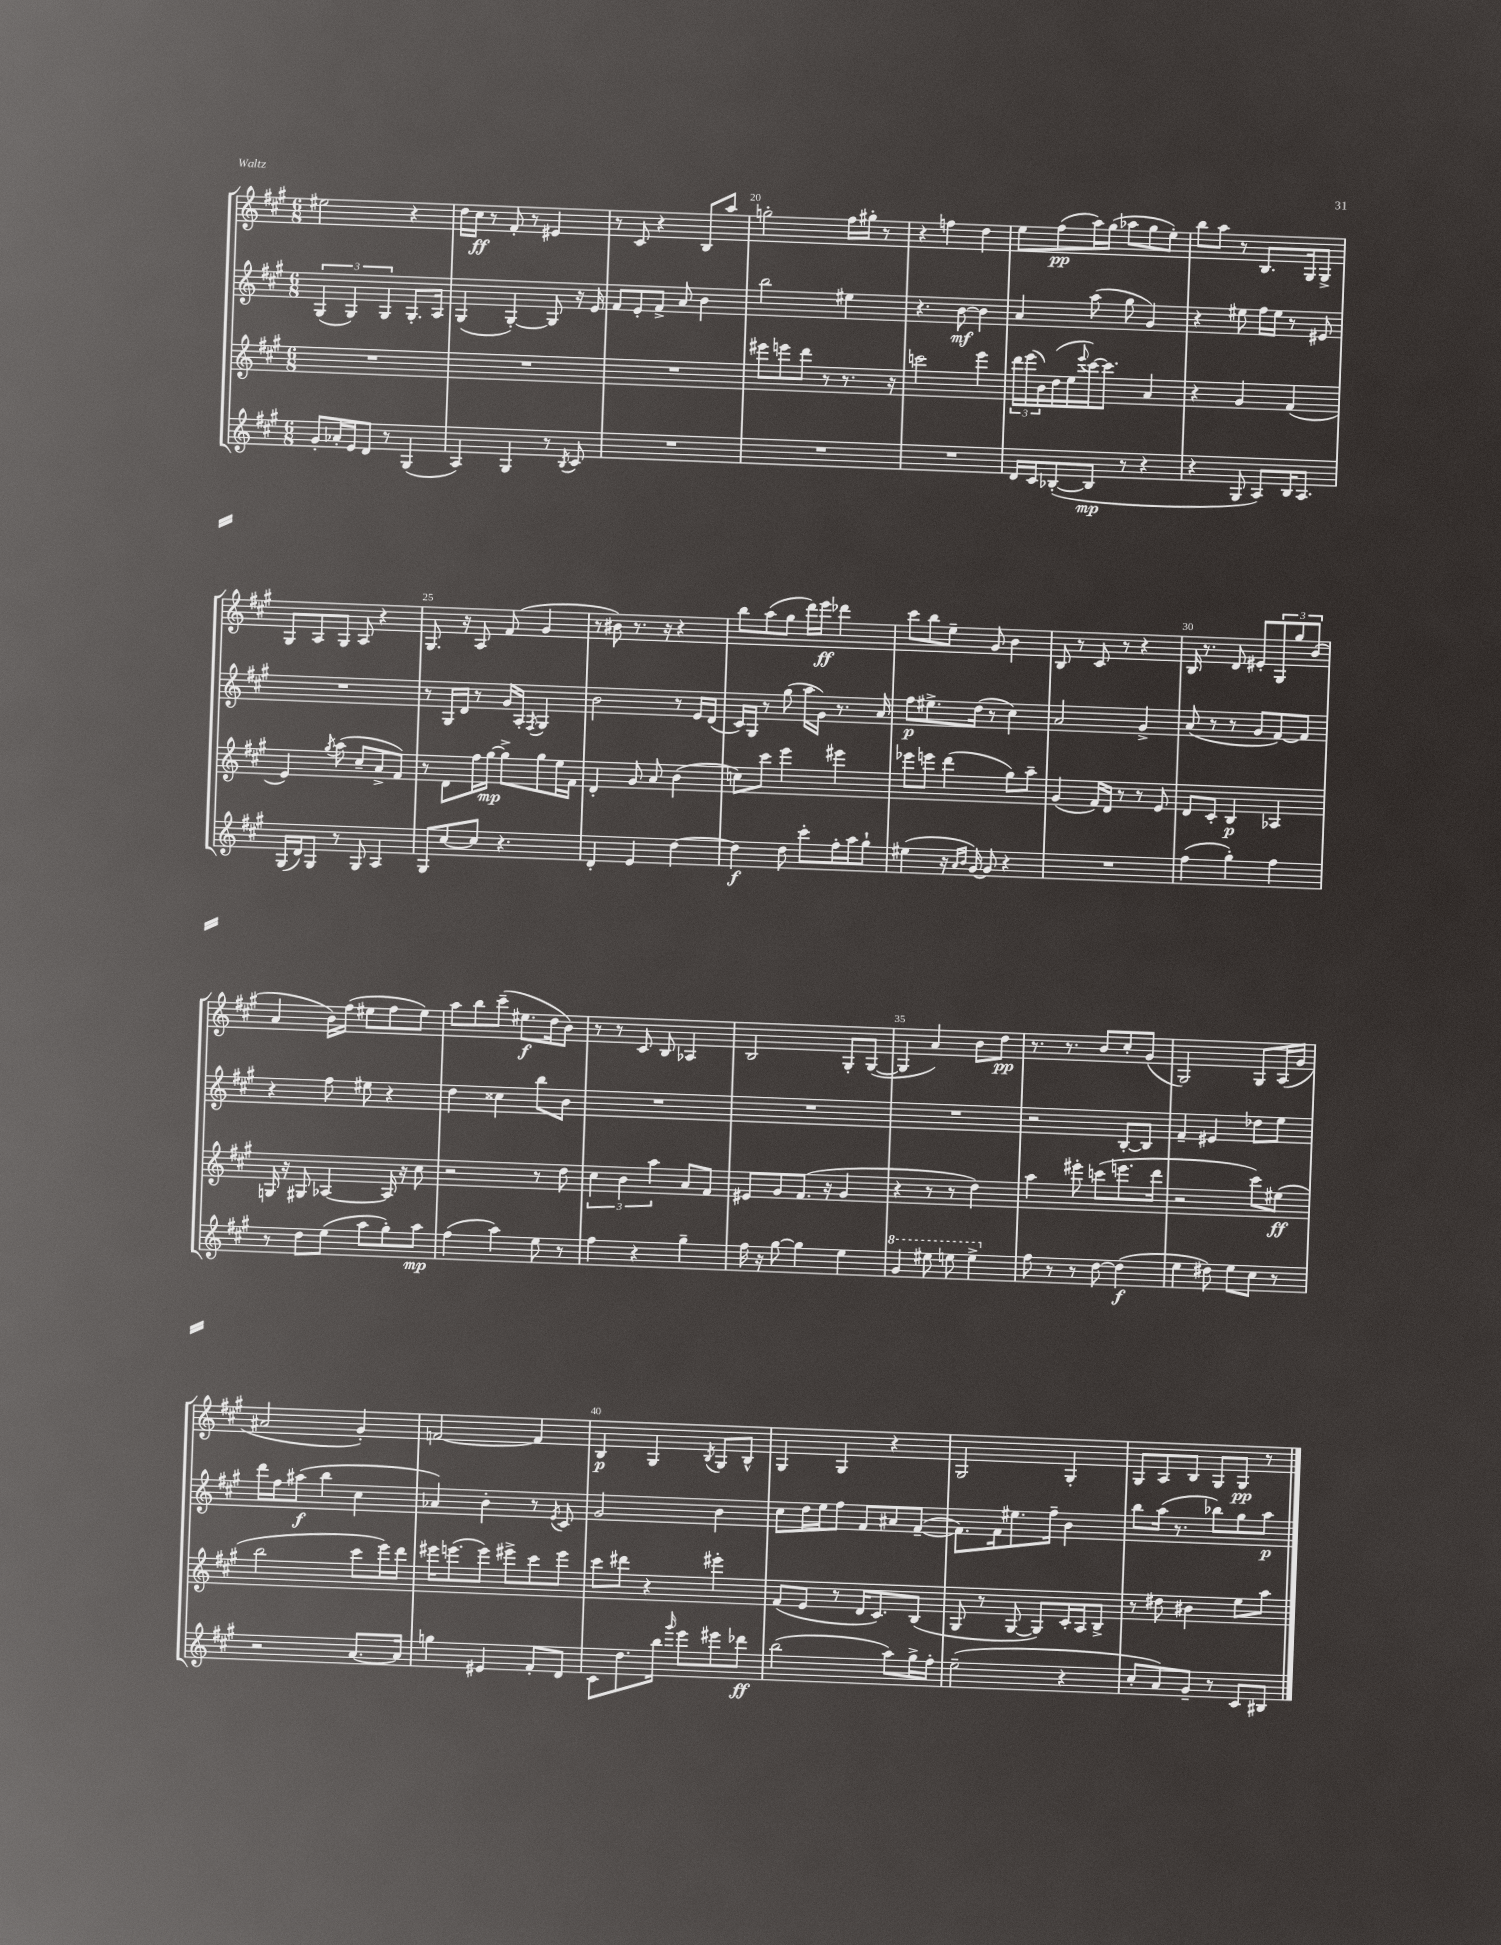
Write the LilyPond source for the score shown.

<<
\new StaffGroup <<
\new Staff = "s0" {
    \clef treble \key a \major \numericTimeSignature \time 6/8
    eis''2 r4 |
    d''16 cis''16\ff r8 fis'8-. r8 eis'4 |
    r8 cis'8 r4 b8 a''8 |
    g''2-. fis''16 gis''16-. r8 |
    r4 f''4 d''4 |
    e''8 fis''8\pp( a''16) gis''16( aes''8 gis''8 e''8-.) |
    b''8 a''8 r8 b8. gis16 gis8-> |
    gis8 a8 gis8 a8 r4 |
    gis8. r16 a8 fis'8( gis'4 |
    r8 bis'8) r8. r16 r4 |
    b''8 a''8( gis''8 d'''16) e'''16\ff des'''4 |
    cis'''8 b''8 e''8-- gis'8 b'4 |
    b8 r8 cis'8 r8 r4 |
    b16 r8. d'8 eis'8-. \tuplet 3/2 { gis8 gis''8 b'8( } |
    a'4 b'16) fis''16( eis''8 fis''8 eis''8) |
    a''8 b''8 cis'''8--( eis''8.\f d''16 b'8) |
    r8 r8 cis'8 b8 aes4 |
    b2 gis8-. gis8~( |
    gis4 a'4) b'8 d''8\pp |
    r8. r8. b'8 cis''8-. gis'8( |
    gis2) gis8 a16( gis'16 |
    ais'2 gis'4-.) |
    f'2~ f'4 |
    b4\p gis4 \acciaccatura { b8 } gis8 b8-^ |
    gis4 gis4 r4 |
    gis2 gis4-. |
    gis8 a8 b8 gis8 gis8\pp r8 \bar "|." |
}
\new Staff = "s1" {
    \clef treble \key a \major \numericTimeSignature \time 6/8
    \tuplet 3/2 { gis4( gis4) gis4 } gis8.-. a16 |
    gis4( gis4~-.) gis8 r16 e'16 |
    fis'8 e'8-. fis'8-> a'8 b'4 |
    b''2 eis''4 |
    r4. b'8~\mf b'4 |
    a'4 a''8( gis''8 gis'4) |
    r4 eis''8 fis''16 eis''16 r8 eis'8 |
    R2. |
    r8 gis16 d'16 r8 gis'16 a16-. \acciaccatura { fis8 } gis4 |
    b'2 r8 e'16 d'16( |
    cis'16) gis16 r8 gis''8( a''16 gis'16) r8. a'16 |
    fis''8\p eis''8.-> d''16( r8 cis''4) |
    a'2 gis'4-> |
    a'8( r8 r8 gis'8 fis'8~) fis'8 |
    r4 fis''8 eis''8 r4 |
    d''4 cisis''4 b''8 b'8 |
    R2. |
    R2. |
    R2. |
    r2 b8~-. b8 |
    fis'4-- eis'4 des''8 e''8 |
    d'''16 fis''16 ais''8\f( b''4 cis''4 |
    aes'4) b'4-. r8 \acciaccatura { e'8 } cis'8 |
    gis'2 b'4 |
    cis''8 d''16 e''16 fis''8 fis'8 ais'8 fis'8~--( |
    fis'8.) fis'16 eis''8. fis''16-- b'4 |
    b''8 a''16( r8. bes''8) gis''8 a''8\p \bar "|." |
}
\new Staff = "s2" {
    \clef treble \key a \major \numericTimeSignature \time 6/8
    R2. |
    R2. |
    R2. |
    eis'''8 e'''8 d'''8 r8 r8. r16 |
    c'''2 e'''4 |
    \tuplet 3/2 { d'''16 e'''16( b'16) } d''16( e''16 \appoggiatura { e'''8 } cis'''16~) cis'''8. a'4 |
    r4 gis'4 fis'4( |
    e'4) \acciaccatura { gis''8 } a''8( cis''8-- a'8-> fis'8) |
    r8 d'8 fis''16 gis''16~\mp gis''8-> gis''8 e''16 fis'16 |
    d'4-. gis'8 a'8 b'4( |
    c''8) cis'''8 e'''4 eis'''4 |
    ees'''8 e'''8 d'''4( gis''8) a''8-- |
    gis'4( fis'16) d'16 r8 r8 e'8 |
    d'8 cis'8-. b4\p aes4 |
    g16 r16 gis8 aes4~ aes16 r16 cis''8 |
    r2 r8 d''8 |
    \tuplet 3/2 { cis''4 b'4 a''4 } a'8 fis'8 |
    eis'8 gis'8 fis'8.( r16 gis'4 |
    r4 r8 r8 d''4) |
    a''4 eis'''8-. c'''8( e'''8. d'''16 |
    r2 cis'''8) eis''8\ff( |
    b''2 cis'''8 e'''16) d'''16 |
    eis'''16 e'''8.( e'''8) eis'''8-> cis'''8 eis'''8 |
    cis'''8 dis'''8 r4 eis'''4-. |
    fis'8( e'8 r8 d'16 cis'8.) b8( |
    gis8 r8 gis8~ gis8) cis'16-. a16 b8-> |
    r8 dis''8 bis'4 e''8 a''8 \bar "|." |
}
\new Staff = "s3" {
    \clef treble \key a \major \numericTimeSignature \time 6/8
    gis'8-. aes'16-. e'16 d'8 r8 gis4( |
    a4) gis4 r8 \acciaccatura { b8 } cis'8 |
    R2. |
    R2. |
    R2. |
    d'16 cis'16 bes8~-.( bes8\mp r8 r4 |
    r4 gis8 a8) b16 a8. |
    gis16( d'16) gis8 r8 gis8 a4 |
    gis8 cis''8~ cis''8 r4. |
    d'4-. e'4 d''4~ |
    d''4\f d''8 cis'''8-. fis''16-. a''16 gis''8-! |
    eis''4( r16 \grace { a'16 b'16 } gis'16~) gis'8 r4 |
    R2. |
    fis''4( gis''4-.) fis''4 |
    r8 d''8 e''8( a''8 gis''8-.) a''8\mp |
    fis''4( a''4) e''8 r8 |
    fis''4 r4 gis''4-- |
    fis''16 r16 gis''8~ gis''4 e''4 |
    \ottava #1 gis''4 eis'''8 e'''8 e'''4-> \ottava #0 |
    fis''8 r8 r8 d''8~ d''4\f( |
    e''4 dis''8) e''8 cis''8 r8 |
    r2 a'8.~ a'16 |
    g''4 eis'4 fis'8-. d'8 |
    cis'8 d''8. b''16 \grace { gis'''16 } e'''8 eis'''8 des'''8\ff |
    b''2( a''8) gis''16-> fis''16-. |
    e''2--( r4 |
    cis''8-. a'8) gis'8-- r8 cis'8 bis8 \bar "|." |
}
>>
>>
\layout { \context { \Score currentBarNumber = #17 \override BarNumber.break-visibility = ##(#f #t #t) barNumberVisibility = #(every-nth-bar-number-visible 5) } }
